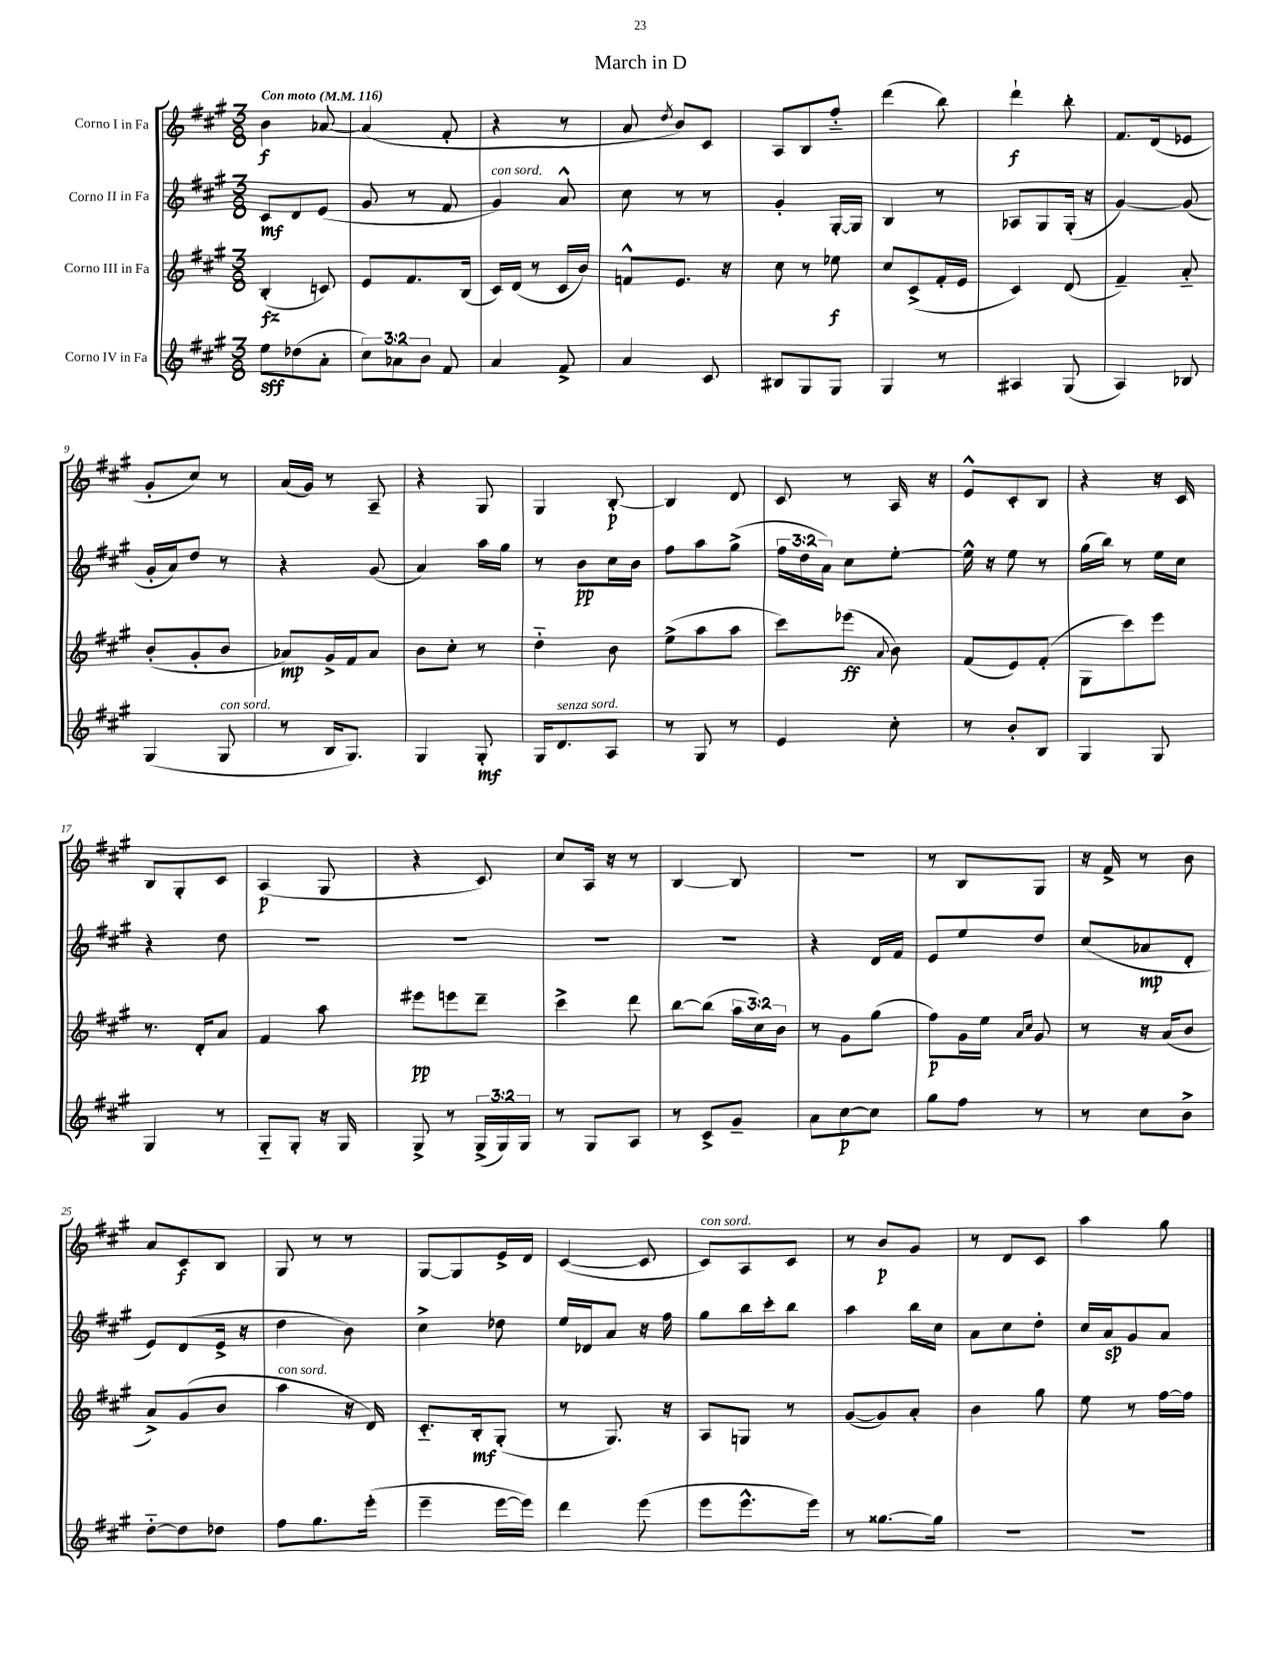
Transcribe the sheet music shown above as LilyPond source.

\header { title = "March in D" }
<<
\new StaffGroup <<
\new Staff = "s0" \with { instrumentName = "Corno I in Fa" } {
    \clef treble \key a \major \numericTimeSignature \time 3/8 \tempo "Con moto" 4 = 116
    \autoBeamOff b'4\f aes'8~ |
    aes'4( fis'8-. |
    r4 r8 |
    a'8 \acciaccatura { d''8 } b'8[) cis'8] |
    a8[ b8 fis''8]-_ |
    d'''4( b''8) |
    d'''4-!\f b''8-. |
    fis'8.[ d'16( ees'8] |
    gis'8[-. cis''8]) r8 |
    a'16[( gis'16]) r8 a8-- |
    r4 gis8 |
    gis4 b8~-.\p |
    b4 d'8 |
    cis'8 r8 a16 r16 |
    e'8[-^ cis'8-. b8] |
    r4 r16 cis'16 |
    b8[ gis8-. cis'8] |
    a4\p( gis8 |
    r4 cis'8) |
    cis''8[ a16] r16 r8 |
    b4~ b8 |
    R4. |
    r8 b8[ gis8] |
    r16 fis'16-> r8 b'8 |
    a'8[ cis'8\f b8] |
    gis8 r8 r8 |
    gis8[~ gis8 e'16-> d'16] |
    cis'4~( cis'8 |
    cis'8[^\markup { \italic "con sord." }) a8 cis'8] |
    r8 b'8[\p gis'8] |
    r8 d'8[ cis'8] |
    a''4 gis''8 \bar "|." |
}
\new Staff = "s1" \with { instrumentName = "Corno II in Fa" } {
    \clef treble \key a \major \numericTimeSignature \time 3/8 \override Staff.TupletNumber.text = #tuplet-number::calc-fraction-text
    \autoBeamOff cis'8[\mf d'8 e'8]( |
    gis'8 r8 fis'8 |
    gis'4^\markup { \italic "con sord." }) a'8-^ |
    cis''8 r8 r8 |
    gis'4-. gis16[~-. gis16] |
    b4 r8 |
    aes8[ gis8 gis16]-.( r16 |
    gis'4~) gis'8( |
    gis'16[-. a'16) d''8] r8 |
    r4 gis'8( |
    a'4) a''16[ gis''16] |
    r8 b'8[\pp cis''16 b'16] |
    fis''8[ a''8 gis''8]->( |
    \tuplet 3/2 { fis''16[ d''16 a'16]) } cis''8[ e''8]~-. |
    e''16-^ r16 e''8 r8 |
    gis''16[( b''16]) r8 e''16[ cis''16] |
    r4 d''8 |
    R4. |
    R4. |
    R4. |
    R4. |
    r4 d'16[ fis'16] |
    e'8[ e''8 d''8] |
    cis''8[( aes'8\mp d'8]-. |
    e'8[) d'8( e'16]-> r16 |
    d''4 b'8) |
    cis''4-> des''8 |
    e''16[ des'16 a'8] r16 fis''16 |
    gis''8[ b''16 cis'''16-. b''8] |
    a''4 b''16[ cis''16] |
    a'8[ cis''8 d''8]-. |
    cis''16[ a'16\sp gis'8 a'8] \bar "|." |
}
\new Staff = "s2" \with { instrumentName = "Corno III in Fa" } {
    \clef treble \key a \major \numericTimeSignature \time 3/8 \override Staff.TupletNumber.text = #tuplet-number::calc-fraction-text
    \autoBeamOff b4-.\fz( c'8) |
    e'8[ fis'8. b16]( |
    cis'16[) d'16]( r8 cis'16[ b'16]) |
    f'8[-^ e'8.] r16 |
    cis''8 r8 ees''8\f |
    cis''8[ cis'8->( fis'16-. e'16] |
    cis'4) d'8( |
    fis'4--) a'8-_ |
    b'8[-.( gis'8-. b'8] |
    aes'8[\mp) gis'16-> fis'16 aes'8] |
    b'8[ cis''8]-. r8 |
    d''4-_ b'8 |
    e''8[->( a''8 a''8] |
    cis'''8[) ees'''8]\ff( \appoggiatura { a'8 } b'8) |
    fis'8[( e'8) fis'8]-.( |
    gis8[ cis'''8) e'''8] |
    r8. d'16[-. a'8] |
    fis'4 a''8 |
    eis'''8[\pp e'''8 d'''8]-- |
    cis'''4-> d'''8 |
    b''8[~ b''8]( \tuplet 3/2 { a''16[ cis''16) b'16] } |
    r8 gis'8[ gis''8]( |
    fis''8[\p) gis'16 e''16] \grace { a'16[ cis''16] } gis'8 |
    r8 r16 a'16[( b'8] |
    a'8[->) gis'8( b'8] |
    a''4^\markup { \italic "con sord." } r16 d'16) |
    cis'8.[-_ b16-.\mf gis8]-.( |
    r8 gis8.) r16 |
    a8[ g8] r8 |
    gis'8[~( gis'8) a'8]-. |
    b'4 gis''8 |
    e''8 r8 fis''16[~ fis''16] \bar "|." |
}
\new Staff = "s3" \with { instrumentName = "Corno IV in Fa" } {
    \clef treble \key a \major \numericTimeSignature \time 3/8 \override Staff.TupletNumber.text = #tuplet-number::calc-fraction-text
    \autoBeamOff e''8[\sff des''8( a'8]-. |
    \tuplet 3/2 { cis''8[) aes'8 b'8] } fis'8 |
    a'4 fis'8-> |
    a'4 cis'8 |
    bis8[ gis8 gis8] |
    gis4 r8 |
    ais4 gis8( |
    a4) bes8 |
    gis4( gis8^\markup { \italic "con sord." } |
    r8 b16[ gis8.]) |
    gis4 gis8-.\mf |
    gis16[ d'8.^\markup { \italic "senza sord." } a8] |
    r8 gis8 r8 |
    e'4 cis''8-. |
    r8 b'8[-. b8] |
    gis4 gis8 |
    gis4 r8 |
    gis8[-_ gis8]-. r16 gis16 |
    gis8-> r8 \tuplet 3/2 { gis16[->( gis16) gis16] } |
    r8 gis8[ a8] |
    r8 cis'8[-> gis'8]-- |
    a'8[ cis''8~\p cis''8] |
    gis''8[ fis''8] r8 |
    r8 cis''8[ b'8]-> |
    d''8[~-_ d''8 des''8] |
    fis''8[ gis''8. e'''16]-.( |
    e'''4-- e'''16[~ e'''16]) |
    d'''4 e'''8( |
    e'''8[ e'''8.-^ e'''16]) |
    r8 gisis''8.[~ gisis''16] |
    R4. |
    R4. \bar "|." |
}
>>
>>
